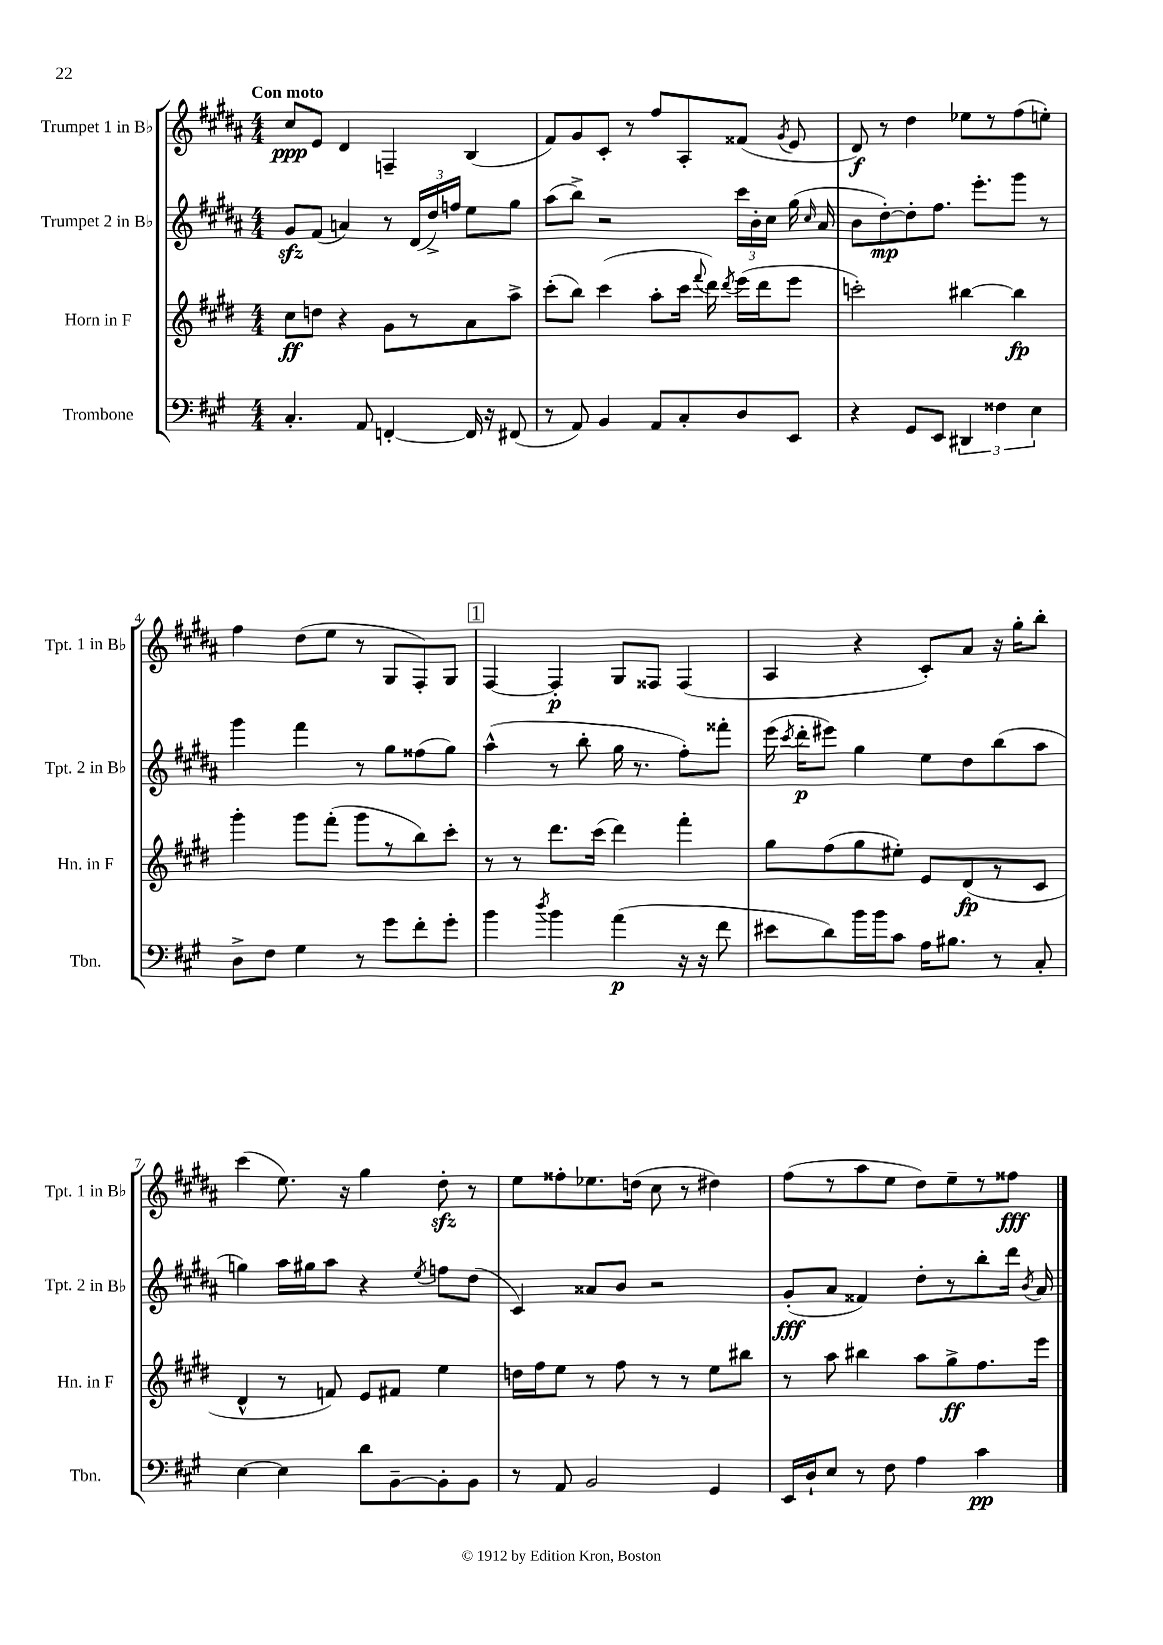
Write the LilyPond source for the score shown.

<<
\new StaffGroup <<
\new Staff = "s0" \with { instrumentName = "Trumpet 1 in Bb" shortInstrumentName = "Tpt. 1 in Bb" } {
    \clef treble \key b \major \numericTimeSignature \time 4/4 \tempo "Con moto"
    \autoBeamOff cis''8[\ppp e'8] dis'4 f4-- b4( |
    fis'8[) gis'8 cis'8]-. r8 fis''8[ ais8-. fisis'8]( \acciaccatura { gis'8 } e'8 |
    dis'8\f) r8 dis''4 ees''8[ r8 fis''8( e''8]-.) |
    fis''4 dis''8[( e''8] r8 gis8[ fis8-.) gis8] |
    \mark \markup { \box "1" } fis4~ fis4-.\p gis8[ fisis8] fisis4( |
    ais4 r4 cis'8[-.) ais'8] r16 gis''16[-. b''8]-. |
    cis'''4( e''8.) r16 gis''4 dis''8-.\sfz r8 |
    e''8[ fisis''8-. ees''8. d''16]( cis''8 r8 dis''4) |
    fis''8[( r8 ais''8 e''8] dis''8[) e''8-- r8 fisis''8]\fff \bar "|." |
}
\new Staff = "s1" \with { instrumentName = "Trumpet 2 in Bb" shortInstrumentName = "Tpt. 2 in Bb" } {
    \clef treble \key b \major \numericTimeSignature \time 4/4
    \autoBeamOff gis'8[\sfz fis'8]( a'4) r8 \tuplet 3/2 { dis'16[( dis''16->) f''16] } e''8[ gis''8] |
    ais''8[( b''8]->) r2 \tuplet 3/2 { cis'''16[ b'16-. cis''16] } gis''16( \grace { cis''16 } ais'16 |
    b'8[ dis''8~-.\mp) dis''8-. fis''8.] e'''8.[-. gis'''8] r8 |
    gis'''4 fis'''4 r8 gis''8[ fisis''8( gis''8]) |
    \mark \markup { \box "1" } ais''4-^( r8 b''8-. gis''16 r8. fis''8[-.) fisis'''8]-. |
    e'''16( \acciaccatura { cis'''8 } dis'''16[-.\p eis'''8]) gis''4 e''8[ dis''8 b''8( ais''8] |
    g''4) ais''16[ gis''16 ais''8] r4 \acciaccatura { e''8 } f''8[ dis''8]( |
    cis'4) aisis'8[ b'8] r2 |
    gis'8[-.\fff( ais'8] fisis'4) dis''8[-. r8 b''8-. dis'''16] \acciaccatura { b'8 } ais'16 \bar "|." |
}
\new Staff = "s2" \with { instrumentName = "Horn in F" shortInstrumentName = "Hn. in F" } {
    \clef treble \key e \major \numericTimeSignature \time 4/4
    \autoBeamOff cis''8[\ff d''8] r4 gis'8[ r8 a'8 a''8]-> |
    cis'''8[-.( b''8]) cis'''4( a''8[-. cis'''16] \appoggiatura { fis'''8 } dis'''16) \acciaccatura { dis'''8 } e'''16[( dis'''16 e'''8] |
    c'''2-.) bis''4~ bis''4\fp |
    gis'''4-. gis'''8[ fis'''8]-.( gis'''8[ r8 b''8) cis'''8]-. |
    \mark \markup { \box "1" } r8 r8 dis'''8.[ cis'''16]( dis'''4) fis'''4-. |
    gis''8[ fis''8( gis''8 eis''8]-.) e'8[ dis'8\fp( r8 cis'8] |
    dis'4-^ r8 f'8) e'8[ fis'8] e''4 |
    d''16[ fis''16 e''8] r8 fis''8 r8 r8 e''8[ bis''8] |
    r8 a''8 bis''4 a''8[ gis''8->\ff fis''8. e'''16] \bar "|." |
}
\new Staff = "s3" \with { instrumentName = "Trombone" shortInstrumentName = "Tbn." } {
    \clef bass \key a \major \numericTimeSignature \time 4/4
    \autoBeamOff cis4.-. a,8 f,4~-. f,16 r16 fis,8( |
    r8 a,8) b,4 a,8[ cis8-. d8 e,8] |
    r4 gis,8[ e,8] \tuplet 3/2 { dis,4 fisis4 e4 } |
    d8[-> fis8] gis4 r8 gis'8[ fis'8-. gis'8]-. |
    \mark \markup { \box "1" } b'4 \acciaccatura { d''8 } b'4 a'4\p( r16 r16 fis'8 |
    eis'8[ d'8) b'16 b'16 cis'8] a16[ bis8.] r8 cis8-. |
    e4~ e4 d'8[ b,8~-- b,8-. b,8] |
    r8 a,8 b,2 gis,4 |
    e,16[ d16-! e8] r8 fis8 a4 cis'4\pp \bar "|." |
}
>>
>>
